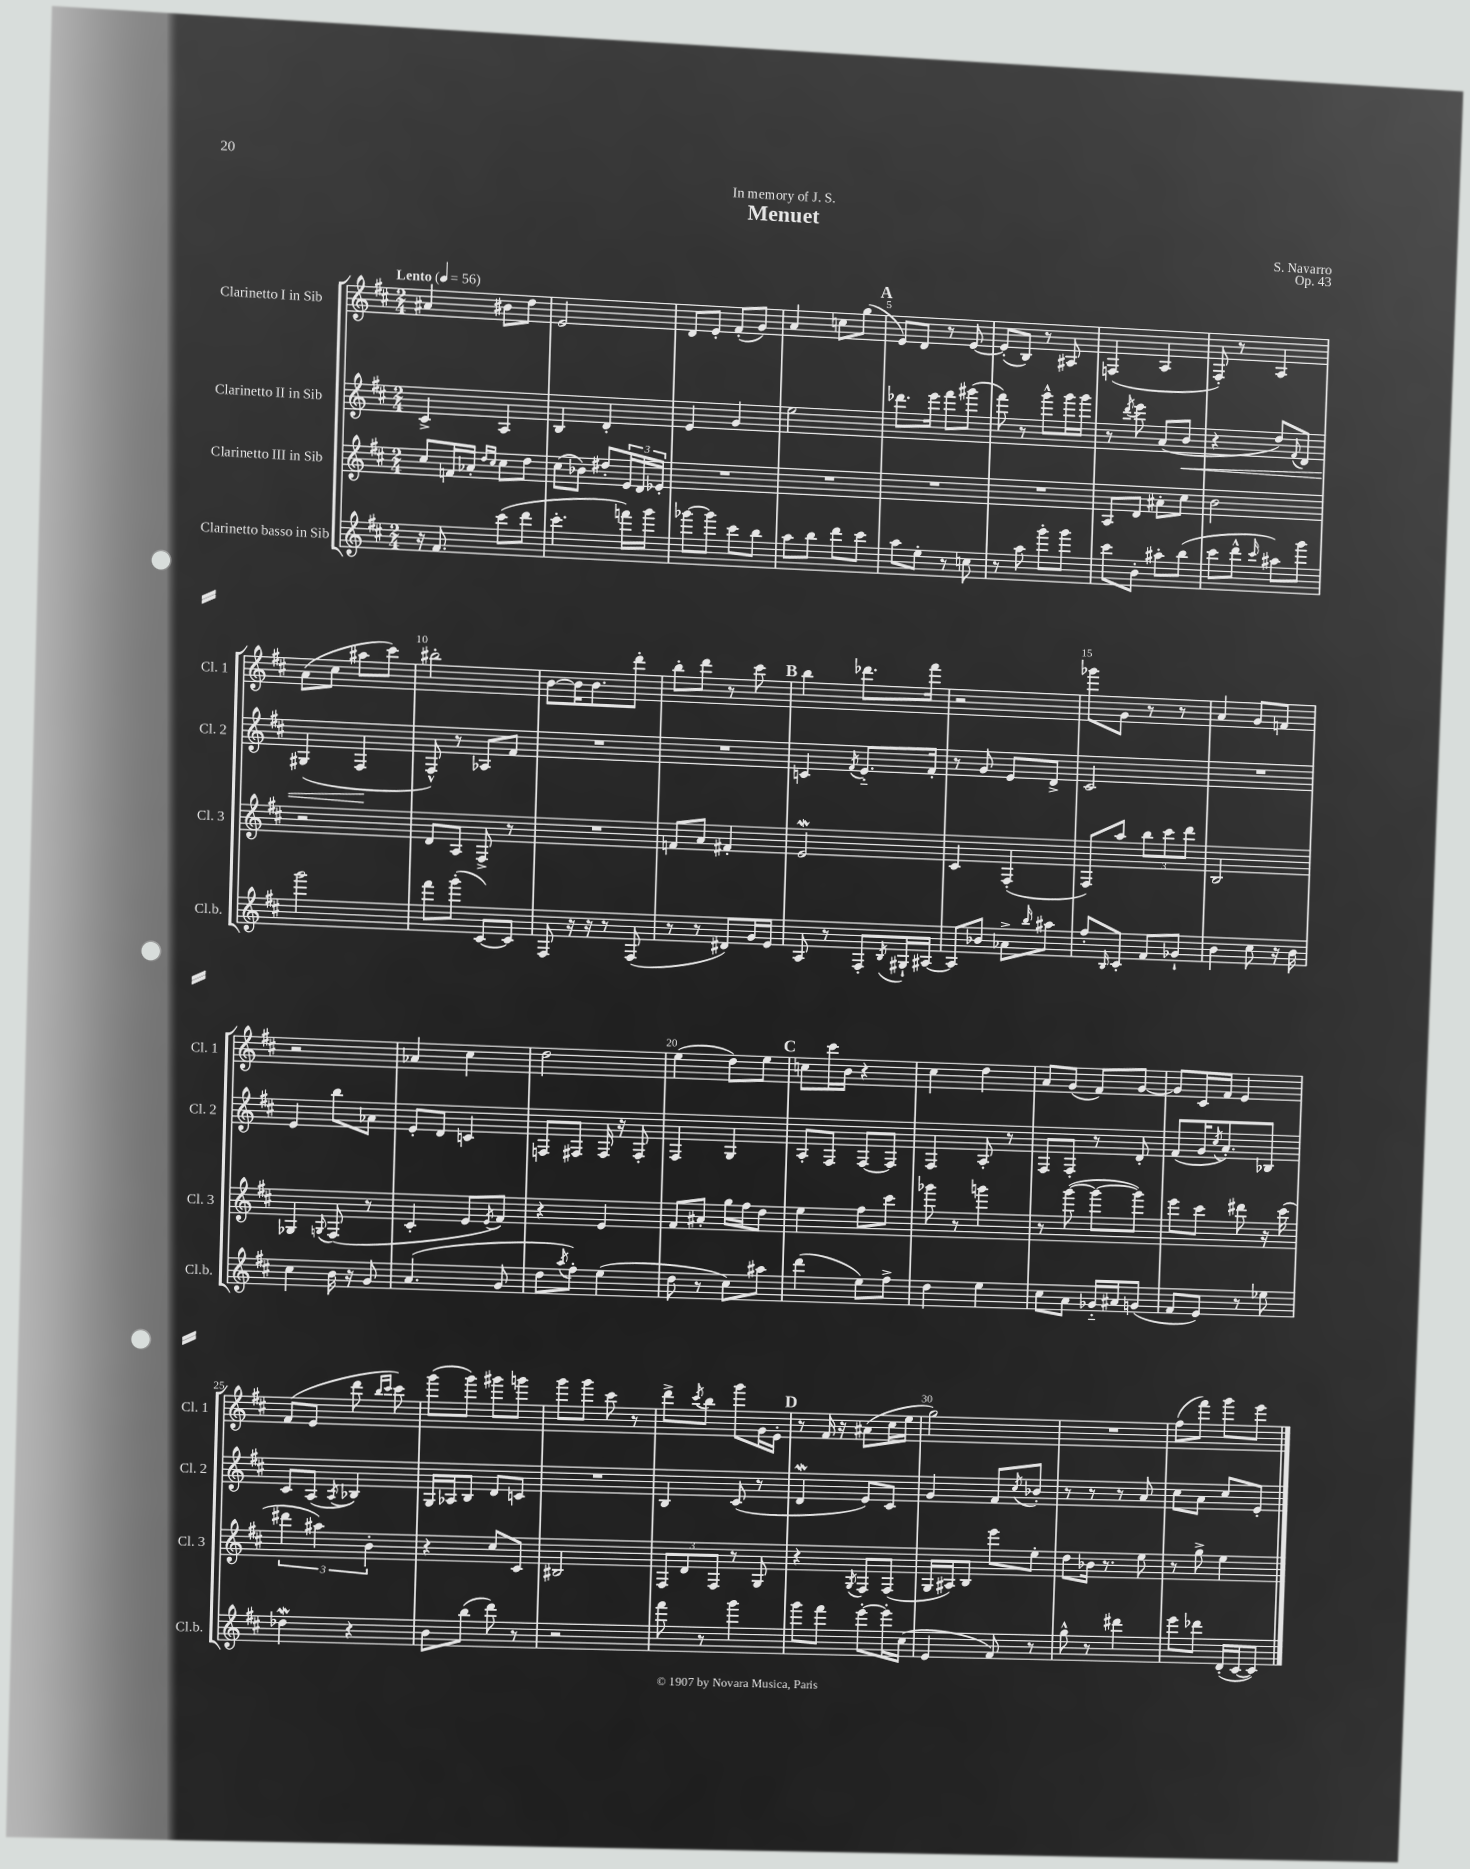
\header { title = "Menuet" composer = "S. Navarro" dedication = "In memory of J. S." opus = "Op. 43" }
<<
\new StaffGroup <<
\new Staff = "s0" \with { instrumentName = "Clarinetto I in Sib" shortInstrumentName = "Cl. 1" } {
    \clef treble \key d \major \numericTimeSignature \time 2/4 \tempo "Lento" 4 = 56
    ais'4 bis'8 d''8 |
    e'2 |
    d'8 e'8-. fis'8-.( g'8) |
    a'4 c''8 g''8( |
    \mark \markup { \bold "A" } e'8) d'8 r8 e'8~ |
    e'8-.( b8) r8 ais8 |
    f4( a4 |
    fis8-.) r8 a4 |
    a'8( cis''8 ais''8 cis'''8) |
    bis''2-. |
    b'8~ b'16 b'8. d'''8-. |
    b''8-. d'''8 r8 cis'''8 |
    \mark \markup { \bold "B" } b''4 des'''8. fis'''16 |
    r2 |
    ges'''8 g'8 r8 r8 |
    a'4 g'8 f'8 |
    r2 |
    aes'4 cis''4 |
    d''2 |
    e''4( d''8) e''8 |
    \mark \markup { \bold "C" } c''8 cis'''16 b'16 r4 |
    cis''4 d''4 |
    a'8 g'8( fis'8) g'8~ |
    g'8 cis'16 fis'16 e'4 |
    fis'8( e'8 d'''8 \grace { b''16 cis'''16 } cis'''8) |
    g'''8( g'''8) gis'''8 g'''8 |
    g'''8 g'''8 cis'''8 r8 |
    d'''8-> \acciaccatura { cis'''8 } b''8 g'''8 g'16 e'16-. |
    \mark \markup { \bold "D" } r8 fis'16 r16 ais'8( cis''16 e''16 |
    g''2) |
    R2 |
    fis''8( fis'''8) g'''8 e'''8 \bar "|." |
}
\new Staff = "s1" \with { instrumentName = "Clarinetto II in Sib" shortInstrumentName = "Cl. 2" } {
    \clef treble \key d \major \numericTimeSignature \time 2/4
    cis'4-> a4 |
    b4 d'4-. |
    e'4 g'4 |
    e''2 |
    \mark \markup { \bold "A" } des'''8. e'''16 fis'''8 gis'''8( |
    fis'''8) r8 g'''8-^ g'''16 g'''16 |
    r8 \acciaccatura { d'''8 } e'''8 a'8( b'8\< |
    r4 d''8) \appoggiatura { fis'8 } d'8 |
    gis4( fis4\! |
    fis8-^) r8 aes8 fis'8 |
    R2 |
    R2 |
    \mark \markup { \bold "B" } c'4 \acciaccatura { fis'8 } e'8.-_ fis'16-. |
    r8 g'8 e'8 d'8-> |
    cis'2 |
    R2 |
    e'4 b''8 aes'8 |
    e'8-. d'8 c'4 |
    f8 fis8 fis16 r16 fis8-. |
    fis4 g4 |
    \mark \markup { \bold "C" } a8-. fis8 fis8~ fis8 |
    fis4 a8-. r8 |
    fis8 fis8-. r8 d'8-. |
    fis'8( g'16 \acciaccatura { cis''8 } a'8.-.) bes8 |
    cis'8 a8( \acciaccatura { a8 } bes4) |
    g16 aes16 b8 d'8 c'8 |
    R2 |
    b4 cis'8( r8 |
    \mark \markup { \bold "D" } d'4\mordent e'8) cis'8 |
    g'4 fis'8 \acciaccatura { cis''8 } bes'8-. |
    r8 r8 r8 a'8 |
    cis''8 a'8 cis''8 e'8-. \bar "|." |
}
\new Staff = "s2" \with { instrumentName = "Clarinetto III in Sib" shortInstrumentName = "Cl. 3" } {
    \clef treble \key d \major \numericTimeSignature \time 2/4
    cis''8 f'16 aes'16-. \grace { d''16 cis''16 } cis''8 d''8 |
    cis''8( bes'8) dis''8-. \tuplet 3/2 { e'16 d'16 ees'16-. } |
    R2 |
    R2 |
    \mark \markup { \bold "A" } R2 |
    R2 |
    a8 d'8 ais'8-. cis''8 |
    b'2 |
    r2 |
    d'8 a8 fis8-> r8 |
    R2 |
    f'8 a'8 fis'4-. |
    \mark \markup { \bold "B" } e'2\mordent |
    cis'4 fis4-.( |
    fis8) a''8 \tuplet 3/2 { b''8 cis'''8 d'''8 } |
    b2 |
    ges4 \appoggiatura { g8 } fis8( r8 |
    cis'4-. e'8 \acciaccatura { e'8 } fis'8) |
    r4 e'4 |
    fis'8 ais'8-. g''16 fis''16 d''8 |
    \mark \markup { \bold "C" } e''4 fis''8 cis'''8 |
    ges'''8 r8 g'''4 |
    r8 g'''8~( g'''8~ g'''8) |
    e'''8 cis'''8 dis'''8 r16 cis'''16( |
    \tuplet 3/2 { dis'''4 ais''4) b'4-. } |
    r4 cis''8 cis'8 |
    bis2 |
    \tuplet 3/2 { fis8 d'8 fis8 } r8 g8 |
    \mark \markup { \bold "D" } r4 \acciaccatura { g8 } fis8 fis8( |
    g16 ais16) b8 e'''8 e''8-. |
    d''8 bes'16 r8. e''8 |
    r8 g''8-> e''4 \bar "|." |
}
\new Staff = "s3" \with { instrumentName = "Clarinetto basso in Sib" shortInstrumentName = "Cl.b." } {
    \clef treble \key d \major \numericTimeSignature \time 2/4
    r16 fis'8. cis'''8( d'''8 |
    cis'''4.-. f'''16) g'''16 |
    ges'''8~ ges'''8 cis'''8 b''8 |
    a''8 b''8 d'''8 cis'''8 |
    \mark \markup { \bold "A" } a''8 e''8-. r8 c''8 |
    r8 a''8 g'''8-. g'''8 |
    cis'''8 b'8-. ais''8-. b''8( |
    cis'''8 d'''8-^ \grace { cis'''16 } ais''8) g'''8 |
    g'''2 |
    fis'''8 g'''8-.( cis'8~) cis'8 |
    fis8 r16 r16 r8 fis8( |
    r8 r8 dis'8) g'16 e'16 |
    \mark \markup { \bold "B" } a8 r8 fis8-. \acciaccatura { b8 } gis16-! ais16~ |
    ais8 bes'8 aes'8-> \grace { b''16 } ais''8 |
    fis''8-. \grace { b16 } cis'8-. fis'8 ges'8-! |
    b'4 cis''8 r16 b'16 |
    cis''4 b'16 r16 g'8 |
    a'4.( g'8 |
    d''8 \acciaccatura { a''8 } fis''8-.) e''4( |
    d''8 r8 cis''8) ais''8 |
    \mark \markup { \bold "C" } d'''4( e''8) fis''8-> |
    d''4 e''4 |
    cis''8 a'8 ges'16-_ ais'16 g'8( |
    fis'8 e'8) r8 ees''8 |
    des''4\mordent r4 |
    b'8 b''8( d'''8) r8 |
    r2 |
    fis'''8 r8 g'''4 |
    \mark \markup { \bold "D" } g'''8 fis'''8 e'''8~-. e'''16-. cis''16( |
    e'4 fis'8) r8 |
    g''8-^ r8 dis'''4 |
    e'''8 des'''8 d'16-.( cis'16~ cis'8) \bar "|." |
}
>>
>>
\layout { \context { \Score \override BarNumber.break-visibility = ##(#f #t #t) barNumberVisibility = #(every-nth-bar-number-visible 5) } }
